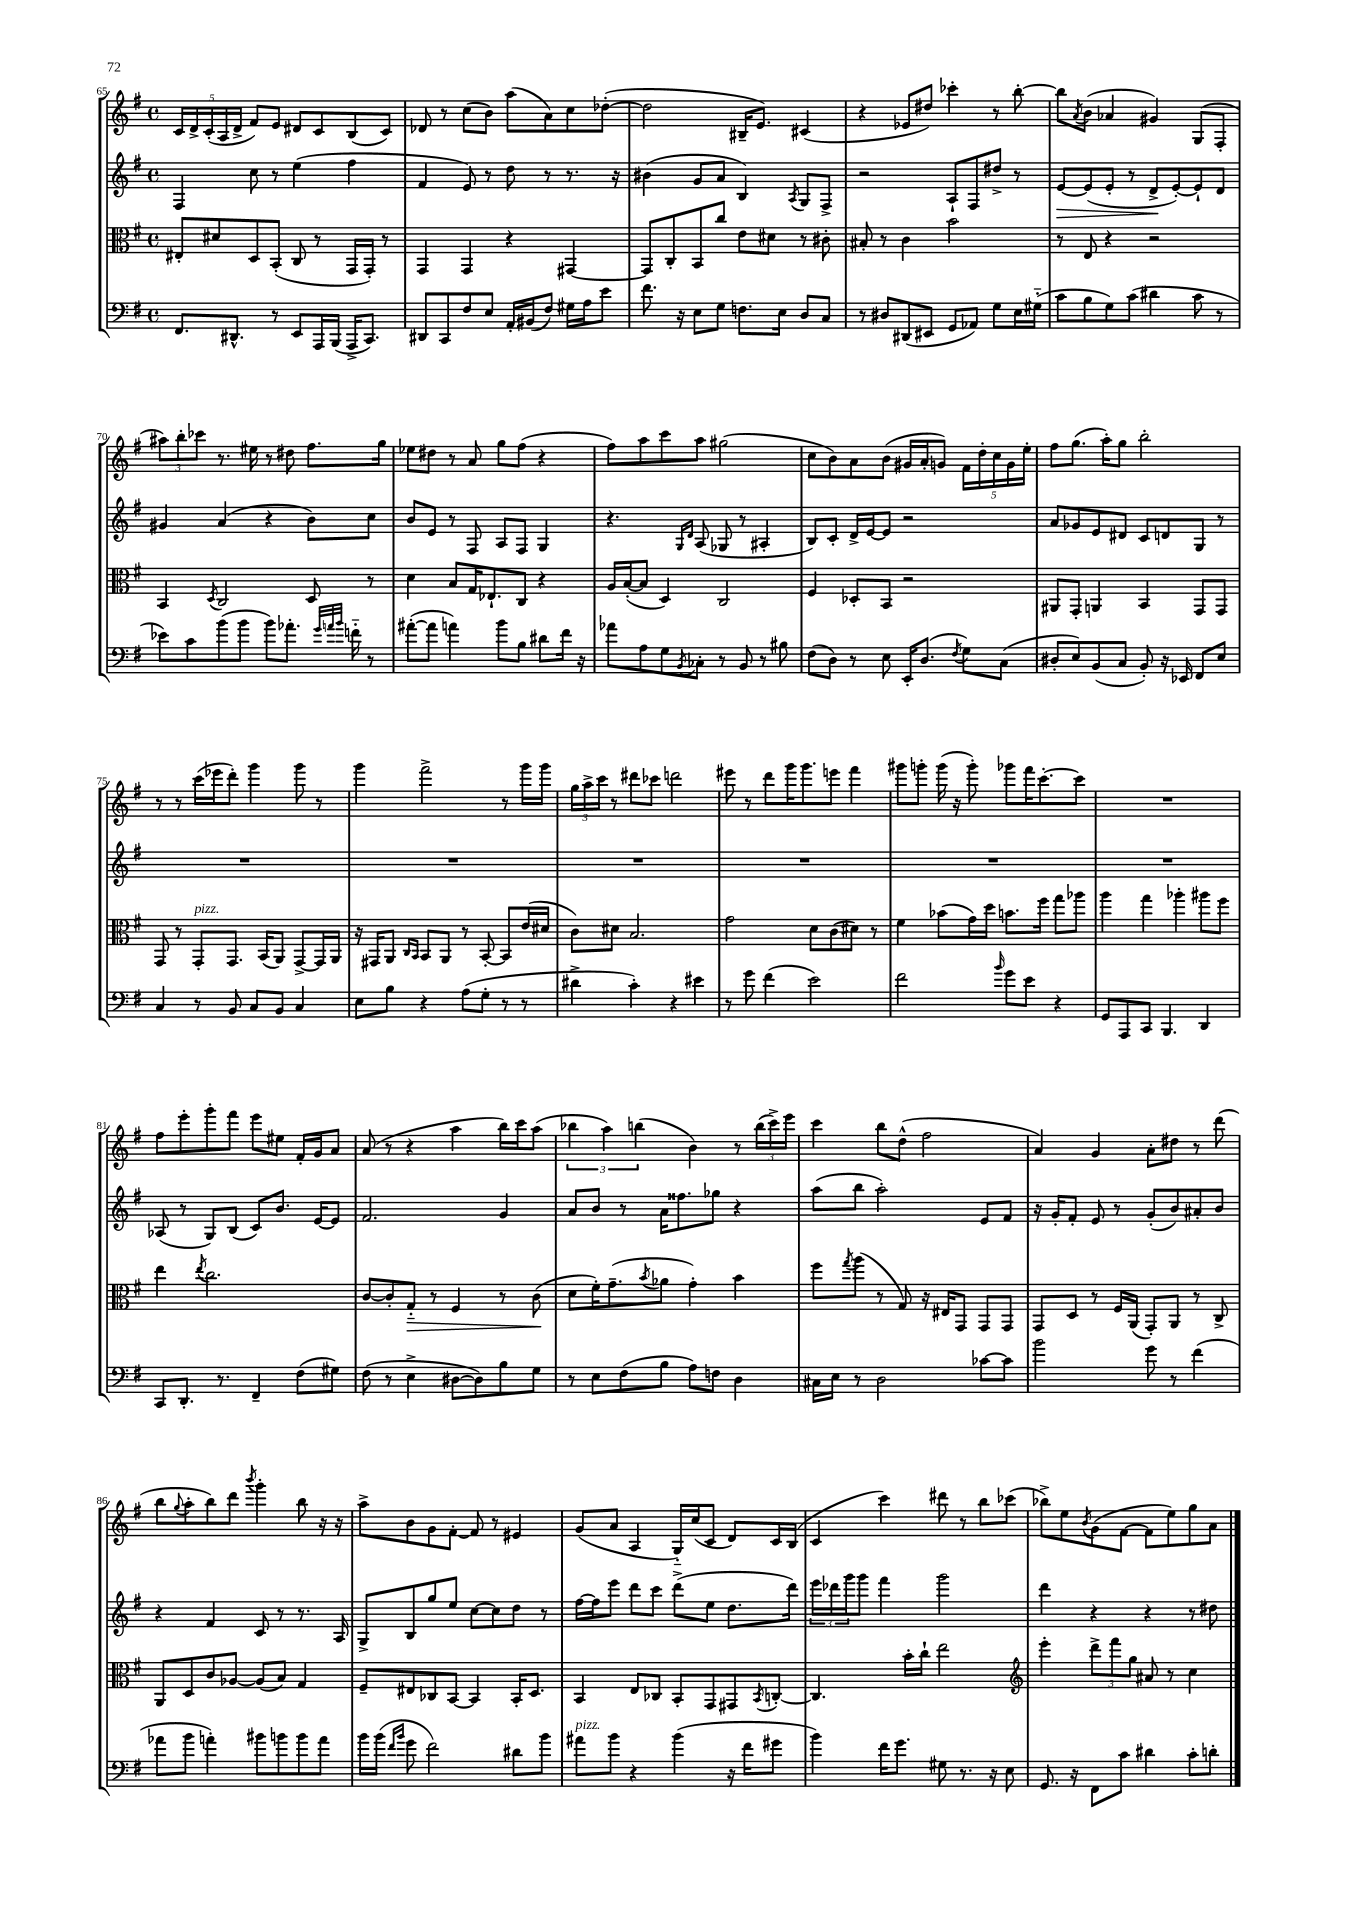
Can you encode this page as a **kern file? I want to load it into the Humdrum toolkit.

**kern	**kern	**kern	**kern
*staff4	*staff3	*staff2	*staff1
*clefF4	*clefC3	*clefG2	*clefG2
*k[f#]	*k[f#]	*k[f#]	*k[f#]
*M4/4	*M4/4	*M4/4	*M4/4
*met(c)	*met(c)	*met(c)	*met(c)
8.FF#	8E#'	4F#	20c
.	.	.	20d^
.	.	.	(20c'
.	8d#	.	.
.	.	.	20A
8.DD#^^	.	.	.
.	.	.	20d^
.	8D	8cc	8f#)
8r	(8BB'	8r	8e
8EE	8C	(4ee	8d#
16AAA	8r	.	8c
(16BBB	.	.	.
16AAA^	16GG	4ff#	(8B
8.CC)	16GG')	.	.
.	8r	.	8c)
=	=	=	=
8DD#	4GG	4f#	8d-
8CC	.	.	8r
8F#	4GG	8e)	(8cc
8E	.	8r	8b)
16AA'	4r	8dd	(8aa
(16BB#	.	.	.
8F#)	.	8r	8a)
16G#	[4GG#	8.r	8cc
16A	.	.	.
8e	.	.	([8dd-'
.	.	16r	.
=	=	=	=
8.f#	8GG#]	(4b#	2dd-]
.	8C'	.	.
16r	.	.	.
8E	8BB	8g	.
8G	8cc	8a	.
8.F	8e	4B)	16B#~
.	.	.	8.e)
.	8d#	.	.
16E	.	.	.
.	.	8qA	.
8D	8r	8G	(4c#
8C	8c#'	8F#^	.
=	=	=	=
8r	8B#'	2r	4r
8D#	8r	.	.
(8DD#	4c	.	8e-
8EE#	.	.	8dd#)
8GG	2b	8A`	4ccc-'
8AA-)	.	8F#	.
8G	.	8dd#^	8r
16E	.	8r	[8bb'
(16G#'~	.	.	.
=	=	=	=
8c	8r	[8e	8bb]
.	.	.	8qa
8B	8E	(8e]	(8b
8G)	4r	8e'	4a-
(8c	.	8r	.
4d#	2r	8d^	4g#)
.	.	[8e')	.
8c	.	8e`]	(8G
8r	.	8d	8F#'
=	=	=	=
8e-)	4BB	4g#	12aa#)
.	.	.	12bb'
8c	.	.	.
.	.	.	12ccc-
.	8qD	.	.
(8b	2C	(4a	8.r
8b	.	.	.
.	.	.	16ee#
8b)	.	4r	8r
8.a-'	.	.	8dd#
.	8D	8b)	8.ff#
32qqg	.	.	.
32qqa	.	.	.
32qqb	.	.	.
16f'~	.	.	.
8r	8r	8cc	.
.	.	.	16gg
=	=	=	=
([8a#'	4d	8b	8ee-
8a#]	.	8e	8dd#
4a)	8B	8r	8r
.	16G	8F#	8a
.	8.E-`	.	.
8b	.	8A	8gg
8B	8C	8F#	(8ff#
8d#	4r	4G	4r
16f#	.	.	.
16r	.	.	.
=	=	=	=
8a-	16A	4.r	8ff#)
.	([16B'	.	.
8A	8B]	.	8aa
8G	4D)	.	8ccc
.	.	16qqG	.
8qBB	.	16qqd	.
8C-'	.	(8A	8aa
8r	2C	8G-	(2gg#
8BB	.	8r	.
8r	.	4A#'	.
8B#	.	.	.
=	=	=	=
(8F#	4F#	8B)	8cc
8D)	.	8c'	8b)
8r	8D-'	16d^	8a
.	.	[16e	.
8E	8BB	8e]	(8b
16EE'	2r	2r	16g#
(8.D	.	.	16a'
.	.	.	8g)
8qF#	.	.	.
8G)	.	.	20f#
.	.	.	20dd'
.	.	.	20cc
(8C	.	.	.
.	.	.	20g
.	.	.	20ee'
=	=	=	=
8D#'	8AA#	8a	8ff#
8E)	8GG'	8g-	(8.gg
(8BB	4AA	8e	.
.	.	.	16aa')
8C	.	8d#	8gg
8BB')	4BB	8c	2bb'
16r	.	8d	.
16EE-	.	.	.
8FF#	8GG	8G	.
8E	8GG	8r	.
=	=	=	=
4C	8GG	1r	8r
.	8r	.	8r
8r	8GG'	.	(16ccc
.	.	.	16eee-
8BB	8.GG	.	8ddd')
8C	.	.	4ggg
.	(16BB	.	.
8BB	8AA)	.	.
4C	[8GG^	.	8ggg
.	16GG]	.	8r
.	16AA	.	.
=	=	=	=
8E	16r	1r	4ggg
.	16GG#	.	.
8B	8AA	.	.
.	16qqC	.	.
.	16qqBB	.	.
4r	8BB	.	2fff#^
.	8AA	.	.
(8A	8r	.	.
8G'	[8BB'	.	.
8r	8BB]	.	8r
8r	(16e	.	16ggg
.	16d#	.	16ggg
=	=	=	=
4d#^	8c)	1r	24gg
.	.	.	24aa^
.	.	.	24ccc
.	8d#	.	8r
4c')	2.B	.	8ddd#
.	.	.	8ccc-
4r	.	.	2ddd
4e#	.	.	.
=	=	=	=
8r	2g	1r	8eee#
8g	.	.	8r
(4f#	.	.	8ddd
.	.	.	16ggg
.	.	.	8.ggg
2e)	8d	.	.
.	(8c	.	8eee
.	8d#)	.	4fff#
.	8r	.	.
=	=	=	=
2f#	4f#	1r	8ggg#
.	.	.	8ggg'
.	(8b-	.	(16ggg
.	.	.	16r
.	16g)	.	8ggg')
.	16dd	.	.
16qqb	.	.	.
8g	8.b	.	8ggg-
8e	.	.	16fff#
.	16ff#	.	[8.ccc'
4r	8gg	.	.
.	8aa-	.	8ccc]
=	=	=	=
8GG	4aa	1r	1r
8AAA	.	.	.
8CC	4gg	.	.
4.BBB	.	.	.
.	4aa-'	.	.
4DD	8aa#	.	.
.	8ff#	.	.
=	=	=	=
8CC	4ee	(8A-	8ff#
8.DD'	.	8r	8eee'
.	8qee	.	.
.	2.cc	8G)	8ggg'
8.r	.	.	.
.	.	(8B	8fff#
4FF#~	.	8c)	8eee
.	.	8.b	8ee#
(8F#	.	.	16f#'
.	.	[16e	16g
8G#)	.	8e]	8a
=	=	=	=
(8F#	[8c	2.f#	(8a
8r	8c']	.	8r
4E^	8G'~	.	4r
.	8r	.	.
[8D#	4F#	.	4aa
8D#])	.	.	.
8B	8r	4g	16bb)
.	.	.	16ccc
8G	(8c	.	(8aa
=	=	=	=
8r	8d	8a	6bb-
8E	16f#')	8b	.
.	.	.	6aa)
.	(8.g~	.	.
(8F#	.	8r	.
.	.	.	(6bb
.	8qb	.	.
8B	8a-	16a	.
.	.	8.ff##	.
8A)	4g')	.	4b)
8F	.	8gg-	.
4D	4b	4r	8r
.	.	.	(24bb
.	.	.	24ccc^)
.	.	.	24eee
=	=	=	=
16C#	8ff#	(8aa	4ccc
16E	.	.	.
.	8qgg	.	.
8r	(8aa	8bb	.
2D	8r	2aa')	8bb
.	8G)	.	(8dd^^
.	16r	.	2ff#
.	16E#	.	.
.	8GG	.	.
[8c-	8GG	8e	.
8c-]	8GG	8f#	.
=	=	=	=
2b	8GG	16r	4a)
.	.	16g'	.
.	8D	8f#'	.
.	8r	8e	4g
.	16F#	8r	.
.	(16AA	.	.
8g	8GG')	(8g'	8a'
8r	8AA	8b)	8dd#
(4f#	8r	8a#'	8r
.	8C^	8b	(8ddd
=	=	=	=
8a-	8AA	4r	8bb
.	.	.	8qqgg
8b	8D	.	8aa'
4a')	8c	4f#	8bb)
.	[8A-	.	8ddd
.	.	.	8qbbb
8b#	(8A-]	8c	4ggg'
8b	8B)	8r	.
8b	4G	8.r	8bb
8a	.	.	16r
.	.	16A	16r
=	=	=	=
16b	8F#~	8G^	8aa^
(16b	.	.	.
16qqf#	.	.	.
16qqb	.	.	.
8g	8E#	8B	8b
2f#)	8C-	8gg	8g
.	[8BB	8ee	[8f#'
.	4BB]	[8cc	8f#]
.	.	8cc]	8r
8d#	16BB'	8dd	4e#
.	8.D	.	.
8b	.	8r	.
=	=	=	=
8a#	4BB	[16ff#	(8g
.	.	16ff#]	.
8b	.	8eee	8a
4r	8E	8ddd	4A
.	8C-	8ccc	.
(4b	8BB'	(8ddd^	16G'~)
.	.	.	(16cc
.	8GG	8ee	8c
16r	8GG#	8.dd	8d)
16f#	.	.	.
.	8qBB	.	.
8g#	[8C'	.	16c
.	.	16ddd)	(16B
=	=	=	=
4b)	4.C]	24eee	4c
.	.	24ddd-	.
.	.	24ggg	.
.	.	8ggg	.
16f#	.	4fff#	4ccc)
8.g	.	.	.
.	16b'	.	.
.	16cc`	.	.
8G#	2ee	2ggg	8ddd#
8.r	.	.	8r
.	.	.	8bb
16r	.	.	.
8E	.	.	(8ccc-
=	=	=	=
*	*clefG2	*	*
8.GG	4eee'	4ddd	8bb-^)
.	.	.	8ee
16r	.	.	.
.	.	.	8qb
8FF#	12ddd^	4r	(8g
.	12fff#	.	.
8c	.	.	[8f#
.	12gg	.	.
4d#	8a#	4r	8f#]
.	8r	.	8ee)
8c'	4cc	8r	8gg
8d'	.	8dd#	8a
==	==	==	==
*-	*-	*-	*-
